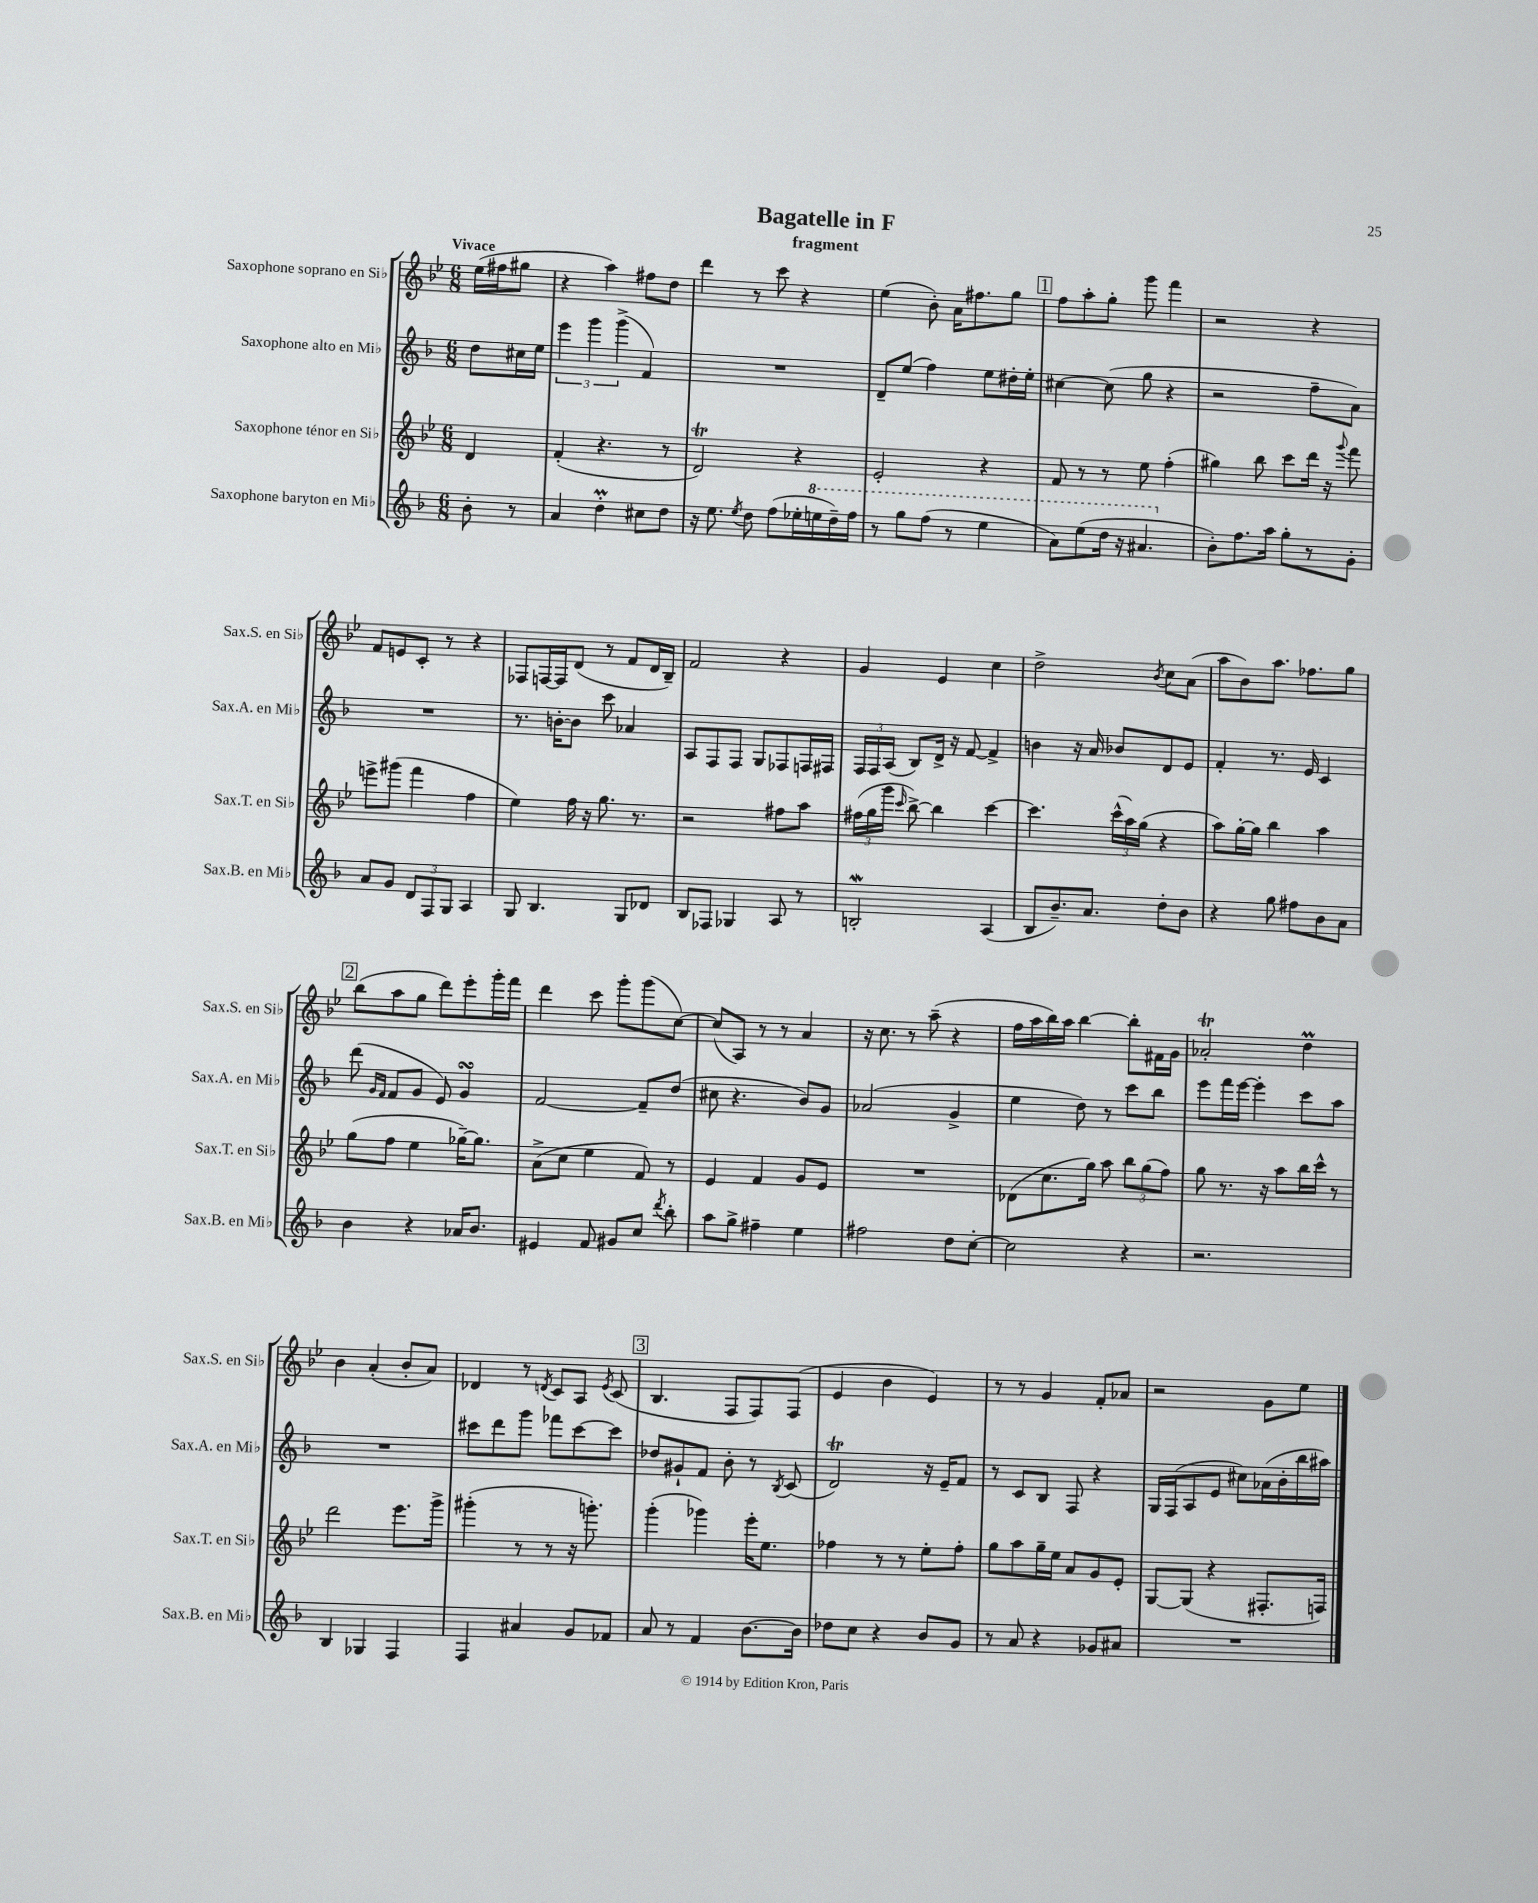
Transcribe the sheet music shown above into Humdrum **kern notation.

**kern	**kern	**kern	**kern
*staff4	*staff3	*staff2	*staff1
*clefG2	*clefG2	*clefG2	*clefG2
*k[b-]	*k[b-e-]	*k[b-]	*k[b-e-]
*M6/8	*M6/8	*M6/8	*M6/8
8b-'	4d	8dd	(16ee-
.	.	.	16ff#
8r	.	16cc#	8gg#
.	.	16ee	.
=	=	=	=
4a	(4f'	6eee	4r
.	.	6ggg	.
4dd'	4.r	.	4aa)
.	.	(6ggg^	.
8cc#	.	4f)	8ff#
8dd	8r	.	8dd
=	=	=	=
16r	2d)	2.r	4ddd
8.ee	.	.	.
8qee	.	.	.
8dd	.	.	8r
(8ff	.	.	8ccc
16ee-'	4r	.	4r
16eee	.	.	.
16ddd~)	.	.	.
16fff	.	.	.
=	=	=	=
8r	2e-'	8d~	(4ee-
8ggg	.	(8ee	.
(8fff	.	4ff)	8b-')
8r	.	.	16a
.	.	.	8.ff#
4eee	4r	8ee	.
.	.	16dd#'	8gg
.	.	16ee'	.
=	=	=	=
8aa)	8f	[4cc#	8ff
(8eee	8r	.	8aa'
16ddd	8r	(8cc#]	8gg'
16r	.	.	.
4.aa#	8ee-	8gg	8ggg
.	(4ff'	4r	4fff
=	=	=	=
8b-')	4gg#)	2r	2r
8.ff	.	.	.
.	8bb-	.	.
16aa	.	.	.
8gg'	8ccc	.	.
8r	16ddd	8ff~	4r
.	16r	.	.
.	8qqggg	.	.
8g'	8fff	8a)	.
=	=	=	=
8a	8eee^	2.r	8f
8g	(8ggg#	.	8e
12d	4fff	.	8c'
12F	.	.	.
.	.	.	8r
12G	.	.	.
4A	4ff	.	4r
=	=	=	=
8G	4ee-)	8.r	8F-
4.B-	.	.	[16F
.	.	[16b'	16F]
.	16ff	8b]	(8d
.	16r	.	.
.	8.gg	8ccc	8r
8G	.	4a-	8f
.	8.r	.	.
8d-	.	.	16d
.	.	.	16B-~)
=	=	=	=
8B-	2r	8A	2f
8F-	.	8F	.
4G-	.	8F	.
.	.	8G	.
8A	8ff#	8F-	4r
8r	8aa	16F	.
.	.	16F#	.
=	=	=	=
2B'	(24ff#	24F	4g
.	24gg	24F	.
.	24ggg	(24A	.
.	16qqccc	.	.
.	[8bb-^)	8B-)	.
.	4bb-]	16d^	4e-
.	.	16r	.
.	.	[8f	.
(4A	[4ccc	4f^]	4cc
=	=	=	=
8B-	4.ccc]	4b	2dd^
8.b-~)	.	.	.
.	.	16r	.
8.a	.	16a	.
.	(24ccc^^	8b-	.
.	24aa)	.	.
.	(24gg	.	.
.	.	.	8qb-
8dd'	4r	8d	8cc
8b-	.	8e	(8a
=	=	=	=
4r	8aa)	4f'	8aa
.	[16gg'	.	8b-)
.	16gg]	.	.
8gg	4bb-	8.r	8.aa
8ff#	.	.	.
.	.	16e	8.ff-
8b-	4aa	4c	.
8a	.	.	8gg
=	=	=	=
4b-	(8gg	(8ddd	(8bb-
.	.	16qqg	.
.	.	16qqf	.
.	8ff	8f	8aa
4r	4ee-	8g	8gg
.	.	8e)	8ddd)
16a-	[16gg-~)	4g	8eee-'
8.b-	8.gg-]	.	.
.	.	.	16ggg'
.	.	.	16fff
=	=	=	=
4e#	(8a^	[2f	4ddd
.	8cc	.	.
8f	4ee-	.	8ccc
8g#	.	.	8ggg'
8cc	8f)	8f~]	(8ggg
8qddd	.	.	.
8bb-'	8r	(8dd	[8cc)
=	=	=	=
8aa	4e-	8cc#	(8cc]
8gg^	.	4.r	8A)
4ff#~	4f	.	8r
.	.	.	8r
4ee	8g	8b-)	4a
.	8e-	8g	.
=	=	=	=
2ff#	2.r	(2a-	16r
.	.	.	8.cc
.	.	.	8r
.	.	.	(8aa~
8dd	.	4g^	4r
[8cc'	.	.	.
=	=	=	=
2cc]	(8d-	4ee	16ff
.	.	.	16aa
.	8.cc	.	16bb-)
.	.	.	16aa
.	.	8dd)	[4bb-
.	16gg)	.	.
.	8aa	8r	.
4r	12bb-	8ccc	8bb-']
.	(12gg	.	.
.	.	8bb-	16f#
.	12ff)	.	.
.	.	.	16g
=	=	=	=
2.r	8gg	8eee	2a-'
.	8.r	16fff	.
.	.	[16eee	.
.	.	4eee']	.
.	16r	.	.
.	8aa	.	.
.	16bb-	8ccc	4dd
.	16ccc^^	.	.
.	8r	8aa	.
=	=	=	=
4B-	2ddd	2.r	4b-
4G-	.	.	(4a'
4F	8.eee-	.	8b-'
.	.	.	8a)
.	16ggg^	.	.
=	=	=	=
4F	(4ggg#'	8ccc#	4d-
.	.	8ddd	.
4a#	8r	8ggg	8r
.	.	.	8qd
.	8r	8fff-	8c
8g	16r	[8ccc#	8A
.	8.ggg')	.	.
.	.	.	8qe-
8f-	.	8ccc#]	(8c
=	=	=	=
8a	(4ggg'	8dd-	4.B-
8r	.	8g#`	.
4f	4ggg-)	8f	.
.	.	8b-'	8F
[8.b-	16eee-'	8r	8F)
.	8.ee-	.	.
.	.	8qB-	.
.	.	(8c	(8F
16b-]	.	.	.
=	=	=	=
8dd-	4ff-	2d)	4e-
8cc	.	.	.
4r	8r	.	4b-
.	8r	.	.
8b-	8ee-'	16r	4e-)
.	.	16e~	.
8g	8ff-'	8f	.
=	=	=	=
8r	8gg	8r	8r
8a	8aa	8c	8r
4r	16gg~	8B-	4g
.	16ee-	.	.
.	8a	8F	.
8g-	8g	4r	8f'
8a#	8e-'	.	8a-
=	=	=	=
2.r	[8G	16G	2r
.	.	(16F	.
.	(8G]	8A	.
.	4r	8e	.
.	.	8cc#)	.
.	8.F#'	(16a-	8g
.	.	16b-'	.
.	.	16bb-	8ee-
.	16F)	16aa#)	.
==	==	==	==
*-	*-	*-	*-
